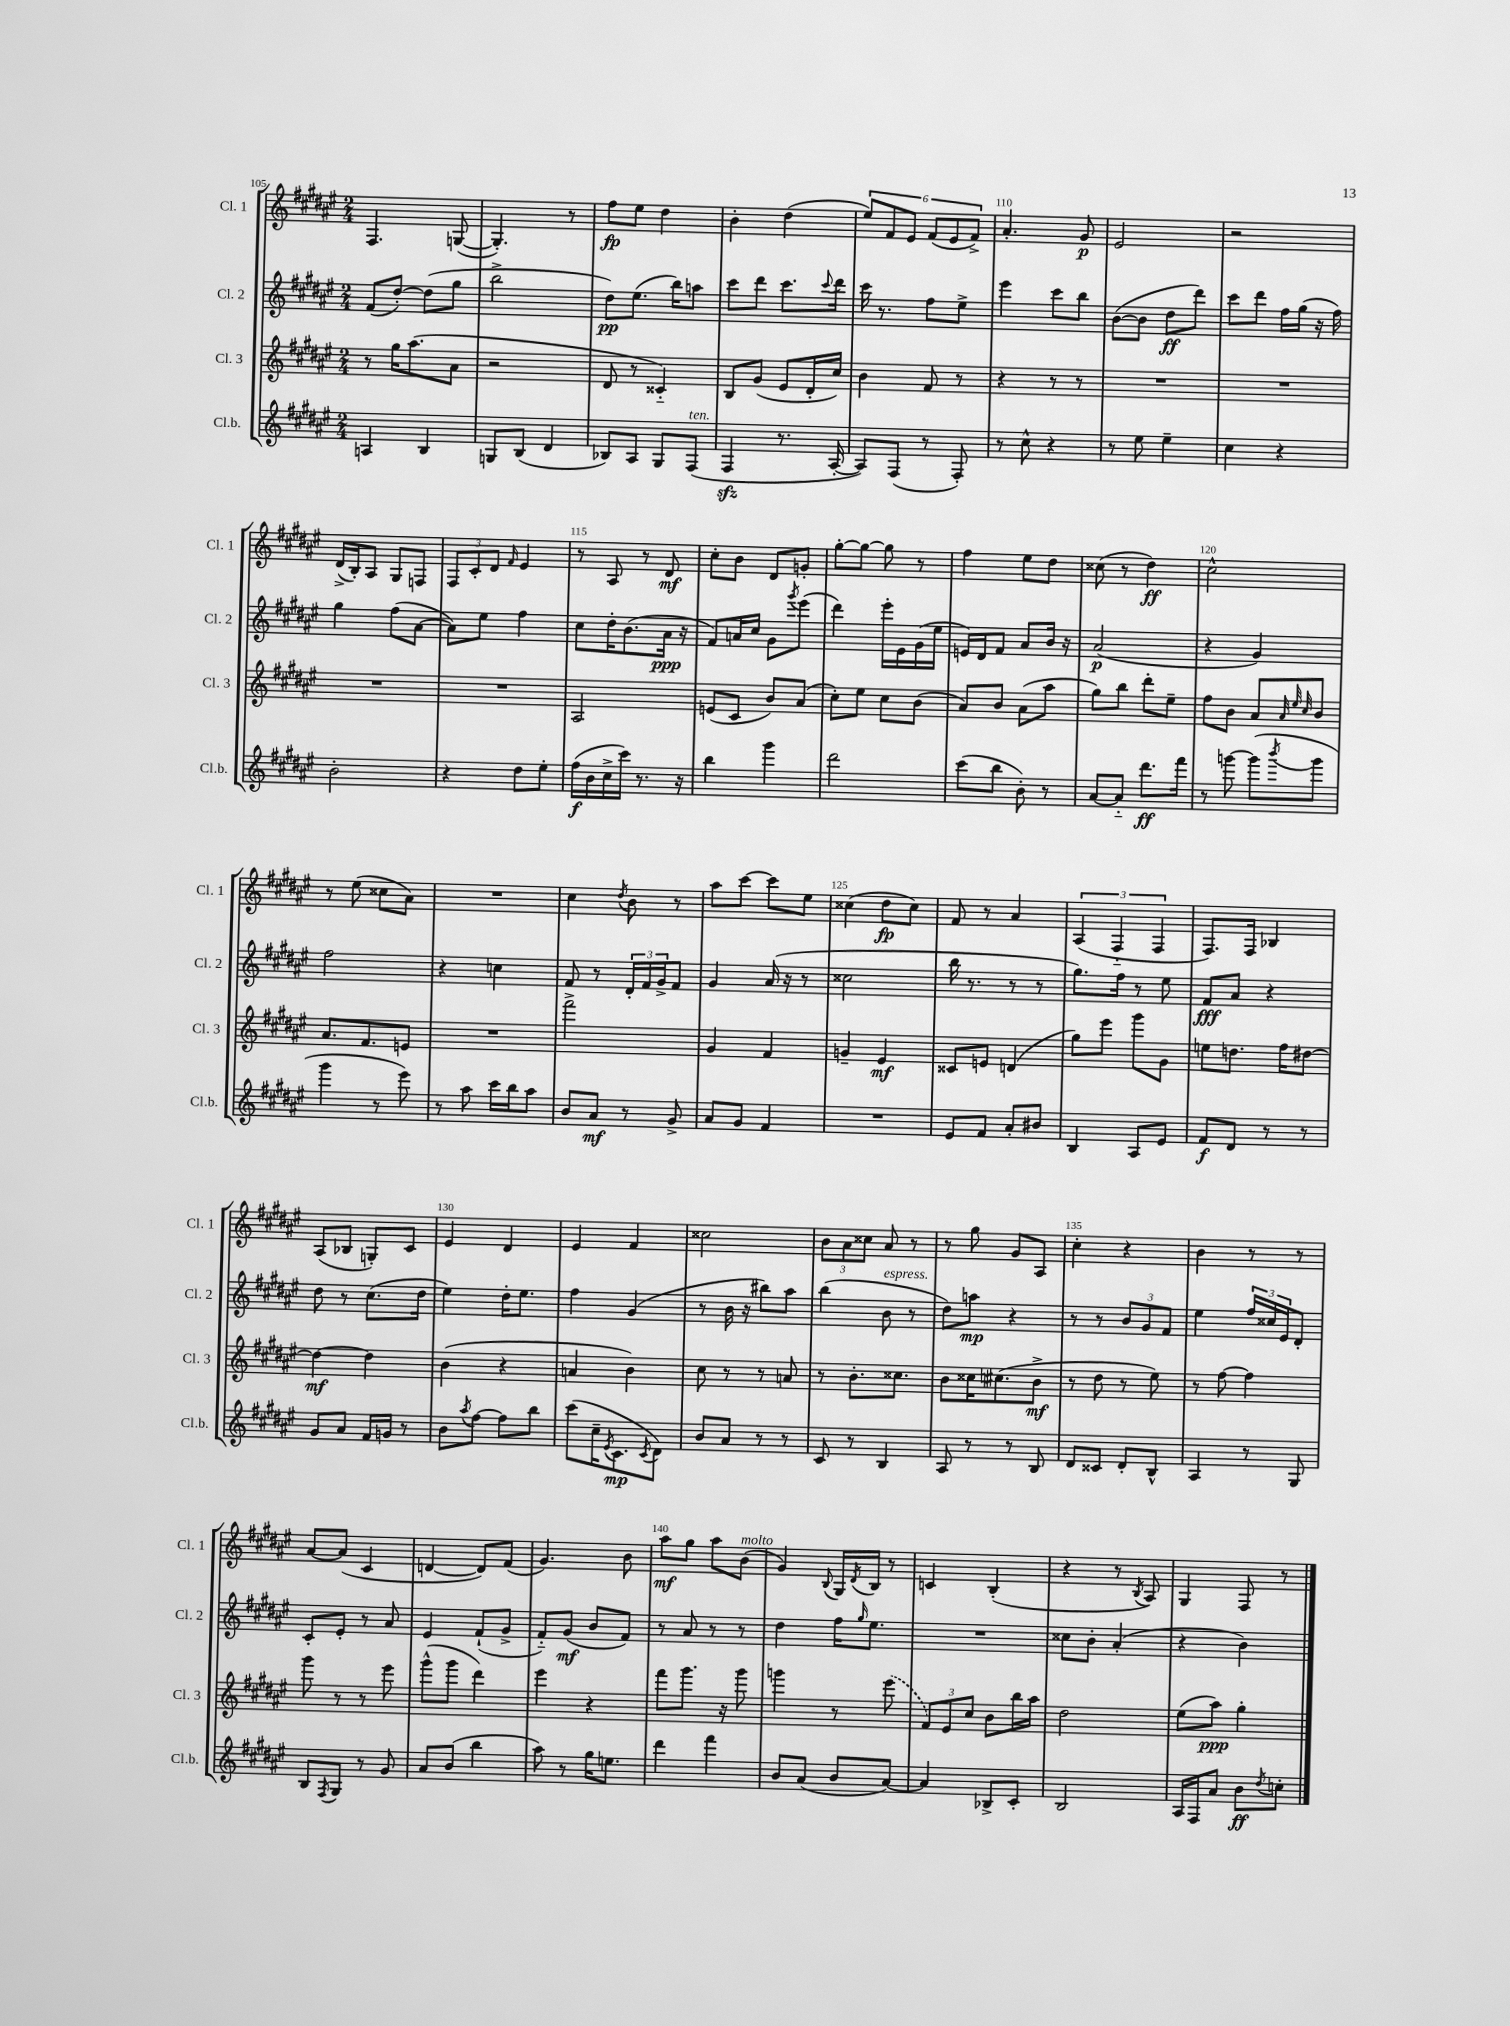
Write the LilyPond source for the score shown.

<<
\new StaffGroup <<
\new Staff = "s0" \with { instrumentName = "Cl. 1" shortInstrumentName = "Cl. 1" } {
    \clef treble \key fis \major \numericTimeSignature \time 2/4
    fis4. g8~( |
    g4.-.) r8 |
    fis''8\fp eis''8 dis''4 |
    b'4-. dis''4( |
    \tuplet 6/4 { eis''8) fis'8 eis'8 fis'8( eis'8 fis'8->) } |
    ais'4.-. gis'8\p |
    eis'2 |
    r2 |
    dis'16->( b16-.) ais8 gis8 f8 |
    \tuplet 3/2 { fis8 cis'8-. dis'8 } \grace { fis'16 } eis'4 |
    r8 ais8 r8 dis'8\mf |
    cis''8-. b'8 dis'8 g'8-. |
    gis''8~-. gis''8~ gis''8 r8 |
    fis''4 eis''8 dis''8 |
    cisis''8( r8 dis''4\ff) |
    cis''2-^ |
    r8 eis''8( cisis''8 ais'8) |
    R2 |
    cis''4 \acciaccatura { dis''8 } b'8 r8 |
    ais''8 cis'''8~ cis'''8 eis''8 |
    cisis''4( dis''8\fp cisis''8) |
    fis'8 r8 ais'4 |
    \tuplet 3/2 { ais4( fis4-_ fis4 } |
    fis8.) fis16 bes4 |
    ais8( bes8 g8-.) cis'8 |
    eis'4 dis'4 |
    eis'4 fis'4 |
    cisis''2 |
    \tuplet 3/2 { b'8 ais'8 cisis''8 } ais'8 r8 |
    r8 gis''8 gis'8 ais8 |
    cis''4-. r4 |
    b'4 r8 r8 |
    ais'8~ ais'8( cis'4 |
    d'4~ d'8) fis'8( |
    gis'4.) b'8 |
    ais''8\mf gis''8 ais''8 b'8^\markup { \italic "molto" }( |
    gis'4) \appoggiatura { b8 } gis16 \acciaccatura { dis'8 } b16 r8 |
    c'4 b4-.( |
    r4 r8 \acciaccatura { b8 } ais8) |
    gis4 fis8 r8 \bar "|." |
}
\new Staff = "s1" \with { instrumentName = "Cl. 2" shortInstrumentName = "Cl. 2" } {
    \clef treble \key fis \major \numericTimeSignature \time 2/4
    fis'8( dis''8~-.) dis''8( gis''8 |
    b''2-> |
    dis''8\pp) eis''8.( b''16) a''8 |
    cis'''8 dis'''8 cis'''8. \appoggiatura { cis'''8 } dis'''16 |
    cis'''16 r8. fis''8 eis''8-> |
    eis'''4 cis'''8 b''8 |
    b'8~( b'8 dis''8\ff dis'''8) |
    cis'''8 dis'''8 fis''16 gis''16( r16 fis''16) |
    gis''4 fis''8( ais'8~ |
    ais'8) eis''8 fis''4 |
    cis''8 dis''16-. b'8.( ais'16\ppp r16 |
    fis'8) a'16 cis''16 gis'8 \acciaccatura { gis'''8 } eis'''8( |
    dis'''4) eis'''16-. eis'16 gis'16( eis''16 |
    e'16) dis'16 fis'8 ais'8 b'16 r16 |
    ais'2\p( |
    r4 gis'4) |
    fis''2 |
    r4 c''4 |
    fis'8 r8 \tuplet 3/2 { dis'16-. fis'16 gis'16-> } fis'8 |
    gis'4 ais'16( r16 r8 |
    cisis''2 |
    b''16 r8. r8 r8 |
    gis''8.) fis''16 r8 eis''8 |
    fis'8\fff ais'8 r4 |
    dis''8 r8 cis''8.( dis''16 |
    eis''4) dis''16-. eis''8. |
    fis''4 gis'4( |
    r8 b'16 r16 bis''8) ais''8 |
    b''4( b'8^\markup { \italic "espress." } r8 |
    dis''8) a''8\mp r4 |
    r8 r8 \tuplet 3/2 { b'8 gis'8 fis'8 } |
    eis''4 \tuplet 3/2 { fis''16 cisis''16 eis'16 } dis'8-. |
    cis'8-. eis'8-. r8 ais'8 |
    eis'4 fis'8-!( gis'8-> |
    fis'8-_) gis'8\mf( b'8 fis'8) |
    r8 ais'8 r8 r8 |
    dis''4 fis''16 \grace { gis''16 } eis''8. |
    R2 |
    cisis''8 b'8-. ais'4-.( |
    r4 b'4) \bar "|." |
}
\new Staff = "s2" \with { instrumentName = "Cl. 3" shortInstrumentName = "Cl. 3" } {
    \clef treble \key fis \major \numericTimeSignature \time 2/4
    r8 gis''16 ais''8.( ais'8 |
    r2 |
    dis'8 r8 cisis'4-_) |
    b8 gis'8( eis'8 dis'16-. cis''16) |
    b'4 fis'8 r8 |
    r4 r8 r8 |
    R2 |
    R2 |
    R2 |
    R2 |
    ais2 |
    e'8( cis'8 b'8) ais'8( |
    cis''8-.) eis''8 cis''8 b'8( |
    ais'8) b'8 ais'8( ais''8 |
    gis''8) b''8 dis'''8-. eis''8-- |
    fis''8 b'8 ais'8 \grace { ais'32 eis''32 cis''32 } b'8 |
    ais'8. fis'8. e'8 |
    R2 |
    fis'''2-> |
    gis'4 fis'4 |
    g'4-- eis'4\mf |
    cisis'8 e'8 d'4( |
    gis''8) eis'''8 gis'''8 gis'8 |
    e''8 d''8. fis''16 dis''8~ |
    dis''4~\mf dis''4 |
    b'4( r4 |
    a'4 b'4) |
    cis''8 r8 r8 a'8 |
    r8 b'8.-. cisis''8. |
    b'8 cisis''16 cis''8.( b'8->\mf |
    r8 dis''8 r8 eis''8) |
    r8 fis''8~ fis''4 |
    gis'''8 r8 r8 eis'''8 |
    gis'''8-^( gis'''8 dis'''4) |
    eis'''4 r4 |
    fis'''8 gis'''8. r16 gis'''8 |
    g'''4 r8 \once \slurDashed eis'''8( |
    \tuplet 3/2 { fis'8) eis'8 cis''8 } b'8 b''16 ais''16 |
    dis''2 |
    eis''8( ais''8\ppp) gis''4-. \bar "|." |
}
\new Staff = "s3" \with { instrumentName = "Cl.b." shortInstrumentName = "Cl.b." } {
    \clef treble \key fis \major \numericTimeSignature \time 2/4
    a4 b4 |
    g8 b8( dis'4 |
    bes8) ais8 gis8 fis8^\markup { \italic "ten." }( |
    fis4\sfz r8. ais16~-. |
    ais8) fis8( r8 fis8-.) |
    r8 cis''8-^ r4 |
    r8 eis''8 eis''4-- |
    cis''4 r4 |
    b'2-. |
    r4 dis''8 eis''8-. |
    fis''16\f( b'16 cis''16-> cis'''16) r8. r16 |
    b''4 gis'''4 |
    dis'''2 |
    cis'''8( b''8 b'8-.) r8 |
    ais'8~ ais'8-_ dis'''8.\ff fis'''16 |
    r8 g'''8~ g'''8( \acciaccatura { b'''8 } g'''8 |
    gis'''4 r8 eis'''8) |
    r8 ais''8 cis'''16 b''16 ais''8 |
    b'8 ais'8\mf r8 gis'8-> |
    ais'8 gis'8 fis'4 |
    R2 |
    eis'8 fis'8 ais'8-. bis'8 |
    b4 ais8 eis'8 |
    fis'8\f dis'8 r8 r8 |
    gis'8 ais'8 fis'16 g'16 r8 |
    b'8 \acciaccatura { ais''8 } fis''8~ fis''8 b''8 |
    cis'''8( cis''16-- \acciaccatura { eis'8 } cis'8.\mp \acciaccatura { cis'8 } dis'8) |
    b'8 ais'8 r8 r8 |
    cis'8 r8 b4 |
    ais8 r8 r8 b8 |
    dis'8 cisis'8 dis'8-. b8-^ |
    ais4 r8 gis8 |
    b8 \acciaccatura { fis8 } gis8 r8 gis'8 |
    ais'8 b'8( b''4 |
    ais''8) r8 gis''16 e''8. |
    dis'''4 fis'''4 |
    b'8 ais'8( b'8 ais'8~) |
    ais'4 bes8-> cis'8-. |
    b2 |
    ais16 fis16 ais'8 b'8\ff \acciaccatura { dis''8 } c''8-. \bar "|." |
}
>>
>>
\layout { \context { \Score currentBarNumber = #105 \override BarNumber.break-visibility = ##(#f #t #t) barNumberVisibility = #(every-nth-bar-number-visible 5) } }
